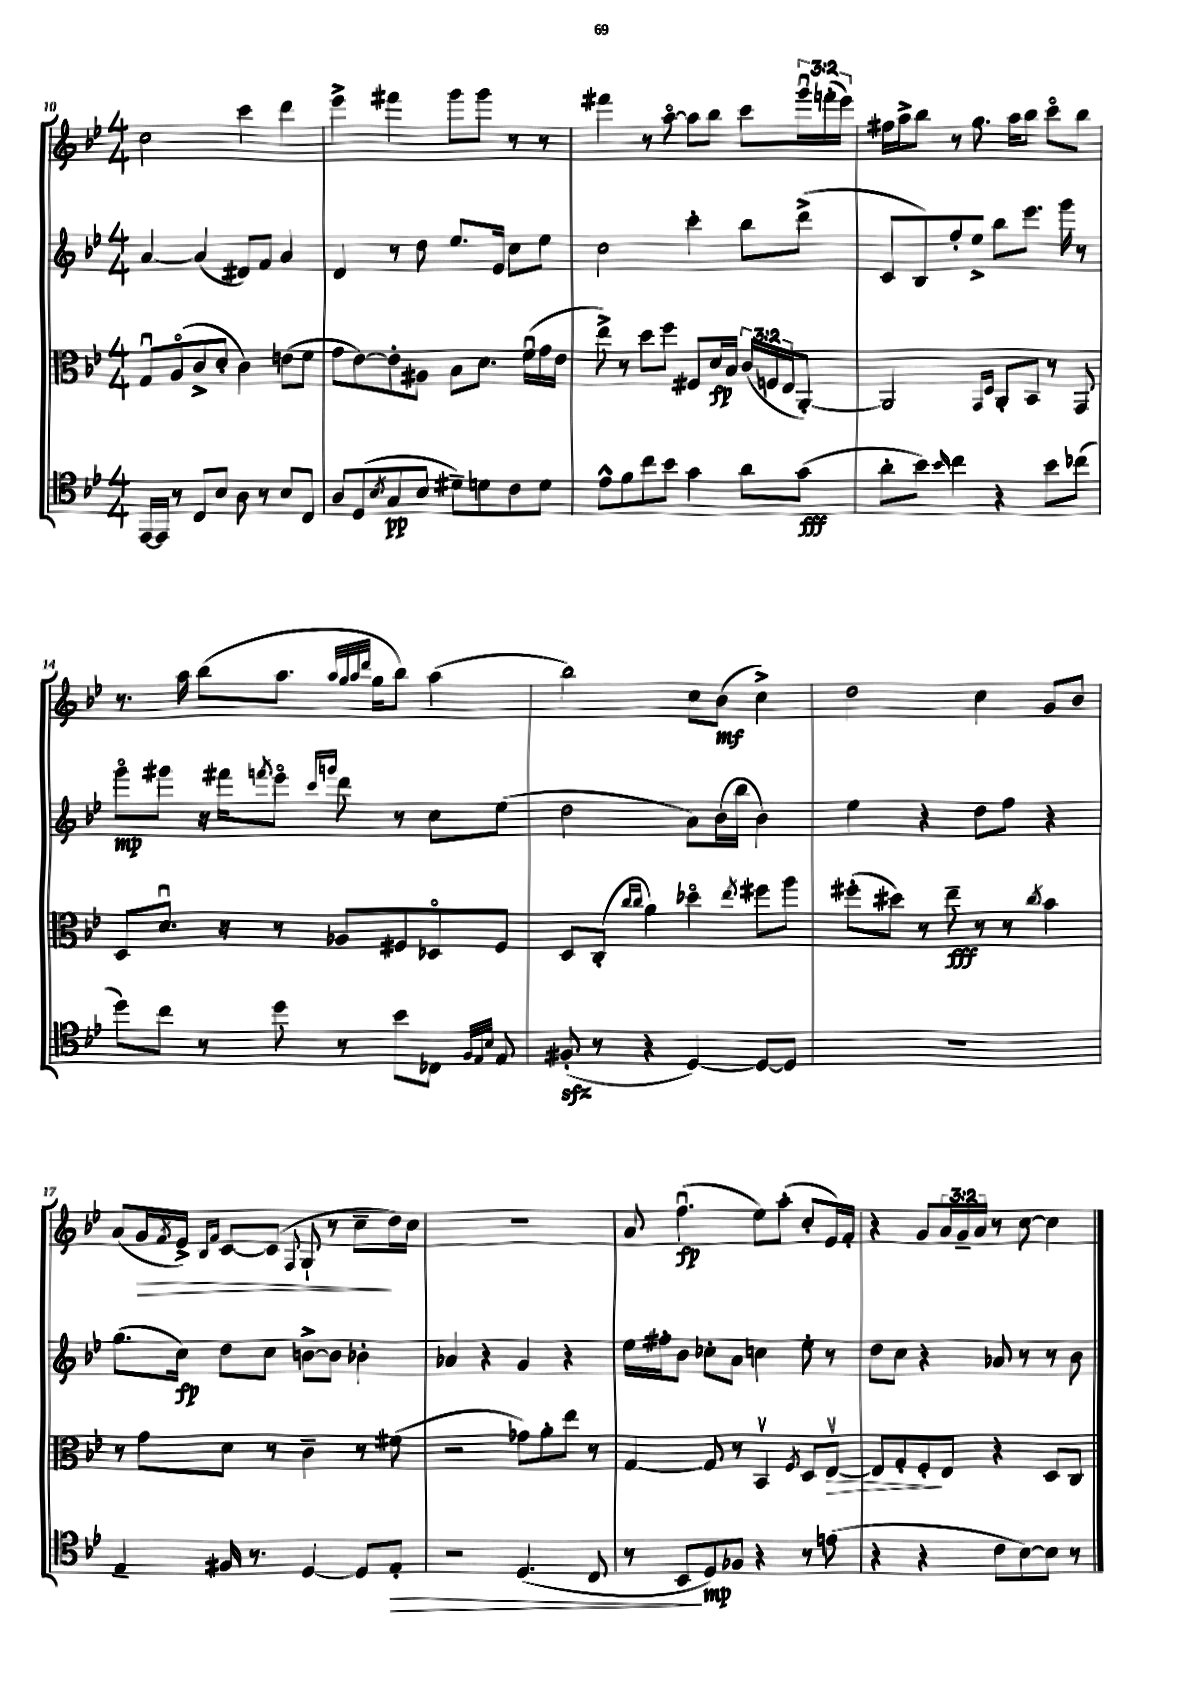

**kern	**dynam	**kern	**dynam	**kern	**dynam	**kern	**dynam
*part4	*part4	*part3	*part3	*part2	*part2	*part1	*part1
*staff4	*staff4	*staff3	*staff3	*staff2	*staff2	*staff1	*staff1
*clefC4	*	*clefC3	*	*clefG2	*	*clefG2	*
*k[b-e-]	*	*k[b-e-]	*	*k[b-e-]	*	*k[b-e-]	*
*M4/4	*	*M4/4	*	*M4/4	*	*M4/4	*
=10	=10	=10	=10	=10	=10	=10	=10
[16EE-/LL	.	8Gu/L	.	[4a/	.	2cc\	.
16EE-/JJ]	.	.	.	.	.	.	.
8r	.	(8A/	.	.	.	.	.
8C/L	.	8c^/	.	(4a/]	.	.	.
8B-/J	.	8d'/J	.	.	.	.	.
8A\	.	4c\)	.	8d#X/L)	.	4ccc\	.
8r	.	.	.	8f/J	.	.	.
8B-/L	.	(8en\L	.	4a/	.	4ddd\	.
8C/J	.	8f\J	.	.	.	.	.
=11	=11	=11	=11	=11	=11	=11	=11
8A/L	.	8g\L	.	4d/	.	4eee-^\	.
(8D/	.	[8e-\)	.	.	.	.	.
8qB-/	.	.	.	.	.	.	.
8G/	pp	8e-'\]	.	8r	.	4fff#X\	.
8B-/J	.	8A#X\J	.	8dd\	.	.	.
8d#X~\L)	.	8B-\L	.	8.ee-/L	.	8ggg\L	.
8dn\	.	8.d\J	.	.	.	8ggg\J	.
.	.	.	.	16e-/Jk	.	.	.
8c\	.	.	.	8cc\L	.	8r	.
.	.	(16fu\LL	.	.	.	.	.
8d\J	.	16g\	.	8ee-\J	.	8r	.
.	.	16e-\JJ	.	.	.	.	.
=12	=12	=12	=12	=12	=12	=12	=12
8e-^^\L	.	8ee-^\)	.	2cc\	.	4fff#X\	.
8f\	.	8r	.	.	.	.	.
8cc\	.	8dd\L	.	.	.	8r	.
8b-\J	.	8ff\J	.	.	.	[8aa\	.
4g\	.	8F#X/L	.	4ccc'\	.	8aa\L]	.
.	.	16d/L	fp	.	.	8bb-\J	.
.	.	16B-/JJ	.	.	.	.	.
8a\L	.	(24c/LL	.	8bb-\L	.	8ccc\L	.
.	.	24Fn/	.	.	.	.	.
.	.	24E-/J	.	.	.	.	.
(8g\J	fff	[8AA'/J)	.	(8ddd^\J	.	24gggu\L	.
.	.	.	.	.	.	(24fffn'\	.
.	.	.	.	.	.	24eee-\JJ)	.
=13	=13	=13	=13	=13	=13	=13	=13
8a'\L	.	2AA/]	.	8c/L	.	16ff#X\LL	.
.	.	.	.	.	.	16aa^\J	.
8b-\J)	.	.	.	8B-/)	.	8bb-\J	.
16qqb-/	.	.	.	.	.	.	.
4cc\	.	.	.	8ff'/	.	8r	.
.	.	.	.	8ee-^/J	.	8.gg\	.
.	.	16qqGG/LL	.	.	.	.	.
.	.	16qqD/JJ	.	.	.	.	.
4r	.	8AA'/L	.	8bb-\L	.	.	.
.	.	.	.	.	.	16aa\KL	.
.	.	8BB-/J	.	8.eee-\J	.	8bb-\J	.
8b-\L	.	8r	.	.	.	8ccc\L	.
.	.	.	.	16ggg\	.	.	.
(8cc-X\J	.	8GG/	.	8r	.	8bb-\J	.
!!LO:LB:g=z
=14	=14	=14	=14	=14	=14	=14	=14
8dd\L)	.	8D/L	.	8ggg\L	mp	8.r	.
8cc\J	.	8.du/J	.	8ggg#X\J	.	.	.
.	.	.	.	.	.	16aa\	.
8r	.	.	.	16r	.	(8bb-\L	.
.	.	16r	.	16fff#X\KL	.	.	.
.	.	.	.	8qfffn/	.	.	.
8dd\	.	8r	.	8eee-\J	.	8.aa\J	.
.	.	.	.	16qqccc/LL	.	.	.
.	.	.	.	16qqgggn/JJ	.	.	.
8r	.	8A-X/L	.	8ddd\	.	.	.
.	.	.	.	.	.	32qqaa/LLL	.
.	.	.	.	.	.	32qqgg/	.
.	.	.	.	.	.	32qqaa/	.
.	.	.	.	.	.	32qqddd/JJJ	.
.	.	.	.	.	.	16gg\KL	.
8b-\L	.	8F#X/	.	8r	.	8bb-\J)	.
8C-X\J	.	8D-X/	.	8cc\L	.	(4aa\	.
32qqF/LLL	.	.	.	.	.	.	.
32qqE-/	.	.	.	.	.	.	.
32qqB-/JJJ	.	.	.	.	.	.	.
8E-/	.	8F#/J	.	(8ee-\J	.	.	.
=15	=15	=15	=15	=15	=15	=15	=15
(8F#Xzz'/	.	8D/L	.	2dd\	.	2bb-\)	.
8r	.	(8C'/J	.	.	.	.	.
.	.	16qqcc/LL	.	.	.	.	.
.	.	16qqcc/JJ	.	.	.	.	.
4r	.	4a\)	.	.	.	.	.
[4D/)	.	4dd-X\	.	8a\L)	.	8cc\L	.
.	.	.	.	(16b-\L	.	(8b-\J	mf
.	.	.	.	16bb-\JJ	.	.	.
.	.	8qee-/	.	.	.	.	.
8D/L_	.	8ff#X\L	.	4b-\)	.	4cc^\)	.
8D/J]	.	8aa\J	.	.	.	.	.
=16	=16	=16	=16	=16	=16	=16	=16
1r	.	(8ff#X'\L	.	4ee-\	.	2dd\	.
.	.	8dd#X\J)	.	.	.	.	.
.	.	8r	.	4r	.	.	.
.	.	8ee-~\	fff	.	.	.	.
.	.	8r	.	8dd\L	.	4cc\	.
.	.	8r	.	8ff\J	.	.	.
.	.	8qcc/	.	.	.	.	.
.	.	4b-\	.	4r	.	8g/L	.
.	.	.	.	.	.	8b-/J	.
!!LO:LB:g=z
=17	=17	=17	=17	=17	=17	=17	=17
4E-~/	.	8r	.	(8.gg\L	.	(8a/L	.
!	!	!	!	!	!	!	!LO:HP:b
.	.	8g\L	.	.	.	16g/L	>
.	.	.	.	.	.	8qf/	.
.	.	.	.	16cc\Jk)	fp	16e-^/JJ)	.
.	.	.	.	.	.	16qqB-/LL	.
.	.	.	.	.	.	16qqf/JJ	.
16F#X/	.	8d\J	.	8dd\L	.	[8c/L	.
8.r	.	.	.	.	.	.	.
.	.	8r	.	8cc\J	.	(8c/J]	.
.	.	.	.	.	.	8qqF/	.
[4D/	.	4c~\	.	[8bn^\L	.	8G`/	.
.	.	.	.	8b\J]	.	8r	.
8D/L]	.	8r	.	4b-X'\	.	8cc~\L	.
!	!LO:HP:b	!	!	!	!	!	!
8E-'/J	>	(8f#X\	.	.	.	16dd\L)	]
.	.	.	.	.	.	16cc\JJ	.
=18	=18	=18	=18	=18	=18	=18	=18
2r	.	2r	.	4a-X/	.	1r	.
.	.	.	.	4r	.	.	.
(4.D/	.	8g-X\L)	.	4g/	.	.	.
.	.	8a'\	.	.	.	.	.
.	.	8ee-\J	.	4r	.	.	.
8C/	.	8r	.	.	.	.	.
=19	=19	=19	=19	=19	=19	=19	=19
8r	.	[4G/	.	16ee-\LL	.	8a/	.
.	.	.	.	16ff#X'\J	.	.	.
8BB-/L	.	.	.	8b-\J	.	(4.ffu\	fp
8D/)	] mp	8G/]	.	8cc-X'\L	.	.	.
8F-X/J	.	8r	.	8a\J	.	.	.
4r	.	4BB-v/	.	4ccn\	.	8ee-\L)	.
.	.	.	.	.	.	(8aa'\J	.
.	.	8qF/	.	.	.	.	.
8r	.	8D/L	.	8ee-'\	.	8cc'/L	.
!	!	!	!LO:HP:b	!	!	!	!
(8en\	.	[8E-v/J	>	8r	.	16e-/L)	.
.	.	.	.	.	.	16f'/JJ	.
=20	=20	=20	=20	=20	=20	=20	=20
4r	.	8E-/L]	.	8dd\L	.	4r	.
.	.	8G'/	.	8cc\J	.	.	.
4r	.	8F'/	.	4r	.	8g/L	.
.	.	8E-/J	]	.	.	24a/L	.
.	.	.	.	.	.	24g~/	.
.	.	.	.	.	.	24a/JJ	.
8c\L	.	4r	.	8a-X/	.	8r	.
[8B-\)	.	.	.	8r	.	[8cc\	.
8B-\J]	.	8D/L	.	8r	.	4cc\]	.
8r	.	8C/J	.	8b-\	.	.	.
==	==	==	==	==	==	==	==
*-	*-	*-	*-	*-	*-	*-	*-
